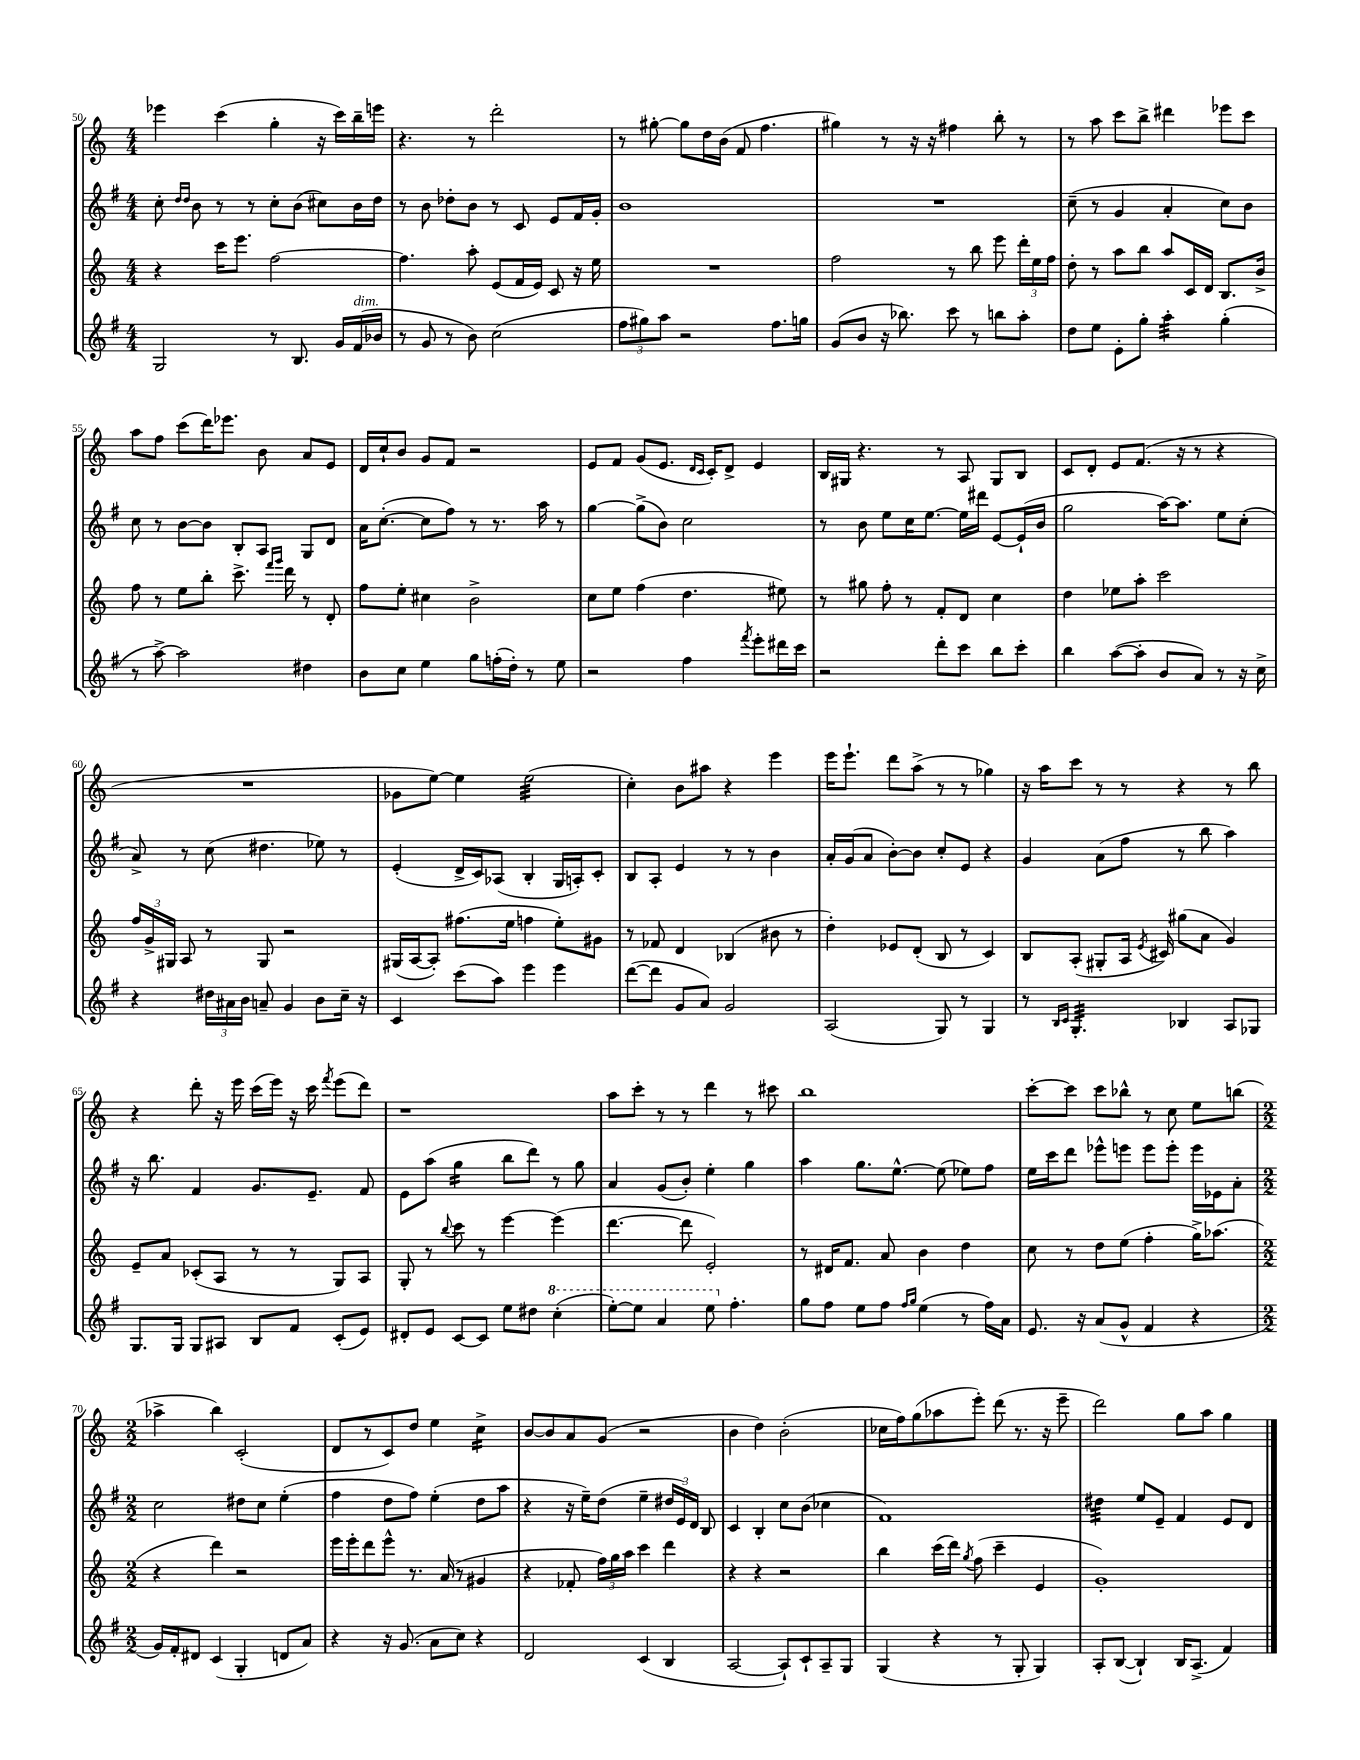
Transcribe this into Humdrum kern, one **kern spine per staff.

**kern	**kern	**kern	**kern
*staff4	*staff3	*staff2	*staff1
*clefG2	*clefG2	*clefG2	*clefG2
*k[f#]	*k[]	*k[f#]	*k[]
*M4/4	*M4/4	*M4/4	*M4/4
2G/	4r	8cc'\	4eee-\
.	.	16qqdd/LL	.
.	.	16qqdd/JJ	.
.	.	8b\	.
.	16ccc\LK	8r	(4ccc\
.	8.eee\J	.	.
.	.	8r	.
8r	[2ff\	8cc'\L	4gg'\
8.B/	.	(8b\J	.
.	.	8cc#\L)	16r
16g/LL	.	.	16ccc\LL)
(16f#/	.	16b\L	16bb~\
16b-/JJ	.	16dd\JJ	16eee\JJ
=	=	=	=
8r	4.ff\]	8r	4.r
8g/	.	8b\	.
8r	.	8dd-'\L	.
8b\)	8aa'\	8b\J	8r
(2cc\	(8e/L	8r	2ddd'\
.	16f/L	8c/	.
.	16e/JJ)	.	.
.	8c/	8e/L	.
.	16r	16f#/L	.
.	16ee\	16g'/JJ	.
=	=	=	=
12ff#\L	1r	1b	8r
12gg#\)	.	.	.
.	.	.	[8gg#'\
12aa\J	.	.	.
2r	.	.	8gg#\]L
.	.	.	16dd\L
.	.	.	(16b\JJ
.	.	.	8f/
.	.	.	4.ff\
8.ff#\L	.	.	.
16gg\Jk	.	.	.
=	=	=	=
(8g/L	2ff\	1r	4gg#\)
8b/J	.	.	.
16r	.	.	8r
8.bb-\)	.	.	.
.	.	.	16r
.	.	.	16r
8ccc\	8r	.	4ff#\
8r	8bb\	.	.
8bb\L	8eee\	.	8bb'\
8aa'\J	24ddd'\LL	.	8r
.	24ee\	.	.
.	24ff\JJ	.	.
=	=	=	=
8dd\L	8dd'\	(8cc~\	8r
8ee\J	8r	8r	8aa\
8e'\L	8aa\L	4g/	8ccc\L
8gg'\J	8bb\J	.	8bb^\J
4aa'\	8aa/L	4a'/	4ddd#\
.	16c/L	.	.
.	16d/JJ	.	.
(4gg'\	8.B/L	8cc\L)	8eee-\L
.	.	8b\J	8ccc\J
.	16b^/Jk	.	.
=	=	=	=
8r	8ff\	8cc\	8aa\L
[8aa^\)	8r	8r	8ff\J
2aa\]	8ee\L	[8b\L	(8ccc\L
.	8bb'\J	8b\]J	16ddd\K)
.	.	.	8.eee-\J
.	8.ccc^\	8B'/L	.
.	.	8A/J	8b\
.	16qqfff/LL	.	.
.	16qqggg/JJ	.	.
.	16ddd\	.	.
4dd#\	8r	8G/L	8a/L
.	8d'/	8d/J	8e/J
=	=	=	=
8b\L	8ff\L	16a\LK	16d/LL
.	.	([8.cc'\J	16cc`/J
8cc\J	8ee'\J	.	8b/J
4ee\	4cc#\	8cc\]L	8g/L
.	.	8ff#\J)	8f/J
8gg\L	2b^\	8r	2r
(16ff'\L	.	8.r	.
16dd'\JJ)	.	.	.
8r	.	.	.
.	.	16aa\	.
8ee\	.	8r	.
=	=	=	=
2r	8cc\L	[4gg\	8e/L
.	8ee\J	.	8f/J
.	(4ff\	(8gg^\]L	(8g/L
.	.	8b\J)	8.e/J
4ff#\	4.dd\	2cc\	.
.	.	.	16qqd/LL
.	.	.	16qqc/JJ
.	.	.	16c'/LK)
.	.	.	8d^/J
8qfff#/	.	.	.
8eee'\L	.	.	4e/
16ddd#\L	8ee#\)	.	.
16ccc\JJ	.	.	.
=	=	=	=
2r	8r	8r	16B/LL
.	.	.	16G#/JJ
.	8gg#\	8b\	4.r
.	8ff'\	8ee\L	.
.	8r	16cc\K	.
.	.	[8.ee\J	.
8ddd'\L	8f'/L	.	8r
8ccc\J	8d/J	16ee\]LL	8A/
.	.	16ddd#\JJ	.
8bb\L	4cc\	[8e/L	8G#/L
8ccc'\J	.	(16e`/]L	8B/J
.	.	16b/JJ	.
=	=	=	=
4bb\	4dd\	2gg\	8c/L
.	.	.	8d'/J
([8aa\L	8ee-\L	.	8e/L
8aa'\]J	8aa'\J	.	(8.f/J
8b/L	2ccc\	[16aa\LK)	.
.	.	8.aa\]J	16r
8a/J)	.	.	8r
8r	.	8ee\L	4r
16r	.	(8cc'\J	.
16cc^\	.	.	.
=	=	=	=
4r	24ff/LL	8a^/)	1r
.	24g^/	.	.
.	24G#/JJ	.	.
.	8A/	8r	.
24dd#\LL	8r	(8cc\	.
24a#\	.	.	.
24b\JJ	.	.	.
8a~/	8G#/	4.dd#\	.
4g/	2r	.	.
8b\L	.	8ee-\)	.
16cc~\Jk	.	8r	.
16r	.	.	.
=	=	=	=
4c/	(16G#/LL	(4e'/	8g-\L
.	[16A/J	.	.
.	8A'/]J)	.	[8ee\J)
(8ccc\L	(8.ff#\L	16d^/LL	4ee\]
.	.	16c/J)	.
8aa\J)	.	(8A-/J	.
.	16ee\Jk	.	.
4eee\	4ff\	4B'/	(2ee\
4eee\	8ee'\L)	16G/LL	.
.	.	16A'/J)	.
.	8g#\J	8c'/J	.
=	=	=	=
([8ddd\L	8r	8B/L	4cc'\)
8ddd\]J	8f-/	8A'/J	.
8g/L	4d/	4e/	8b\L
8a/J)	.	.	8aa#\J
2g/	(4B-/	8r	4r
.	.	8r	.
.	8b#\	4b\	4eee\
.	8r	.	.
=	=	=	=
(2A/	4dd'\)	16a'/LL	16eee\LK
.	.	(16g/J	8.eee`\J
.	.	8a/J	.
.	8e-/L	[8b'\L)	8ddd\L
.	(8d'/J	8b\]J	(8aa^\J
8G/)	8B/	8cc'/L	8r
8r	8r	8e/J	8r
4G/	4c/)	4r	4gg-\)
=	=	=	=
8r	8B/L	4g/	16r
.	.	.	16aa\LK
16qqB/LL	.	.	.
16qqc/JJ	.	.	.
4.G'/	(8A'/J	.	8ccc\J
.	8G#'/L	(8a\L	8r
.	16A/Jk	8ff#\J	8r
.	8qe/	.	.
.	16c#/)	.	.
4B-/	(8gg#\L	8r	4r
.	8a\J	8bb\	.
8A/L	4g/)	4aa\)	8r
8G-/J	.	.	8bb\
=	=	=	=
8.G/L	8e~/L	16r	4r
.	.	8.bb\	.
.	8a/J	.	.
16G/Jk	.	.	.
8G/L	(8c-'/L	4f#/	8ddd'\
8A#/J	8A/J	.	16r
.	.	.	16eee\
8B/L	8r	8.g/L	(16ccc\LL
.	.	.	16eee\JJ)
8f#/J	8r	.	16r
.	.	8.e~/J	16ccc\
.	.	.	8qfff/
(8c'/L	8G/L)	.	(8eee\L
8e/J)	8A/J	8f#/	8ddd\J)
=	=	=	=
8d#'/L	8G'/	8e\L	1r
8e/J	8r	(8aa\J	.
.	8qqbb/	.	.
[8c/L	8ccc\	4gg\	.
8c/]J	8r	.	.
8ee\L	[4eee\	8bb\L	.
8dd#\J	.	8ddd\J)	.
(4ccc'\	(4eee\]	8r	.
.	.	8gg\	.
=	=	=	=
[8eee'\L)	[4.ddd\	4a/	8aa\L
8eee\]J	.	.	8ccc'\J
4aa/	.	(8g/L	8r
.	8ddd\]	8b'/J)	8r
8eee\	2e'/)	4ee'\	4ddd\
4.ff#'\	.	.	.
.	.	4gg\	8r
.	.	.	8ccc#\
=	=	=	=
8gg\L	8r	4aa\	1bb
8ff#\J	16d#/LK	.	.
.	8.f/J	.	.
8ee\L	.	8.gg\L	.
8ff#\J	8a/	.	.
.	.	[8.ee^^\J	.
16qqff#/LL	.	.	.
16qqgg/JJ	.	.	.
(4ee\	4b\	.	.
.	.	(8ee\]	.
8r	4dd\	8ee-\L)	.
16ff#\LL)	.	8ff#\J	.
16a\JJ	.	.	.
=	=	=	=
8.e/	8cc\	16ee\LL	[8ccc'\L
.	.	16ccc\J	.
.	8r	8ddd\J	8ccc\]J
16r	.	.	.
(8a/L	8dd\L	8eee-^^\L	8ccc\L
8g^^/J	(8ee\J	8eee\J	8bb-^^\J
4f#/	4ff'\	8eee\L	8r
.	.	8eee'\J	8cc\
4r	16gg^\LK)	16eee\LL	8ee\L
.	(8.aa-\J	16e-\J	.
.	.	8a'\J	(8bb\J
=	=	=	=
*M2/2	*M2/2	*M2/2	*M2/2
16g/LL)	4r	2cc\	4aa-^\
16f#'/J	.	.	.
8d#/J	.	.	.
(4c/	4ddd\)	.	4bb\)
4G'/	2r	8dd#\L	(2c'/
.	.	8cc\J	.
8d/L	.	(4ee'\	.
8a/J)	.	.	.
=	=	=	=
4r	16eee\LL	4ff#\	8d/L
.	16eee'\J	.	.
.	8ddd\	.	8r
16r	8eee^^\J	8dd\L	8c/)
(8.g/	.	.	.
.	8.r	8ff#\J)	8dd/J
8a\L	.	(4ee'\	4ee\
.	(16a/	.	.
8cc\J)	8r	.	.
4r	4g#/	8dd\L	4cc^\
.	.	8aa\J	.
=	=	=	=
2d/	4r	4r	[8b/L
.	.	.	8b/]
.	8f-'/	16r	8a/
.	.	16ee~\LK)	.
.	24ff\LL)	(8dd\J	(8g/J
.	24gg\	.	.
.	24aa\JJ	.	.
(4c/	4ccc\	4ee~\	2r
4B/	4ddd\	24dd#/LL	.
.	.	24e/)	.
.	.	24d/JJ	.
.	.	8B/	.
=	=	=	=
[2A/	4r	4c/	4b\
.	4r	4B'/	4dd\)
8A`/]L)	2r	8cc\L	(2b'\
8c`/	.	(8b\J	.
8A~/	.	4cc-\	.
8G/J	.	.	.
=	=	=	=
(4G/	4bb\	1f#)	16cc-\LL
.	.	.	16ff\J)
.	.	.	(8gg\
4r	(16ccc\LL	.	8aa-\
.	16ddd\JJ)	.	.
.	8qgg/	.	.
.	(8ff\	.	8eee'\J)
8r	4ccc~\	.	(8ddd\
8G'/	.	.	8.r
4G/)	4e/	.	.
.	.	.	16r
.	.	.	8eee~\
=	=	=	=
8A'/L	1g')	4dd#\	2ddd\)
([8B/J	.	.	.
4B`/])	.	8ee/L	.
.	.	8e~/J	.
16B/LK	.	4f#/	8gg\L
(8.A^/J	.	.	.
.	.	.	8aa\J
4f#/)	.	8e/L	4gg\
.	.	8d/J	.
==	==	==	==
*-	*-	*-	*-
